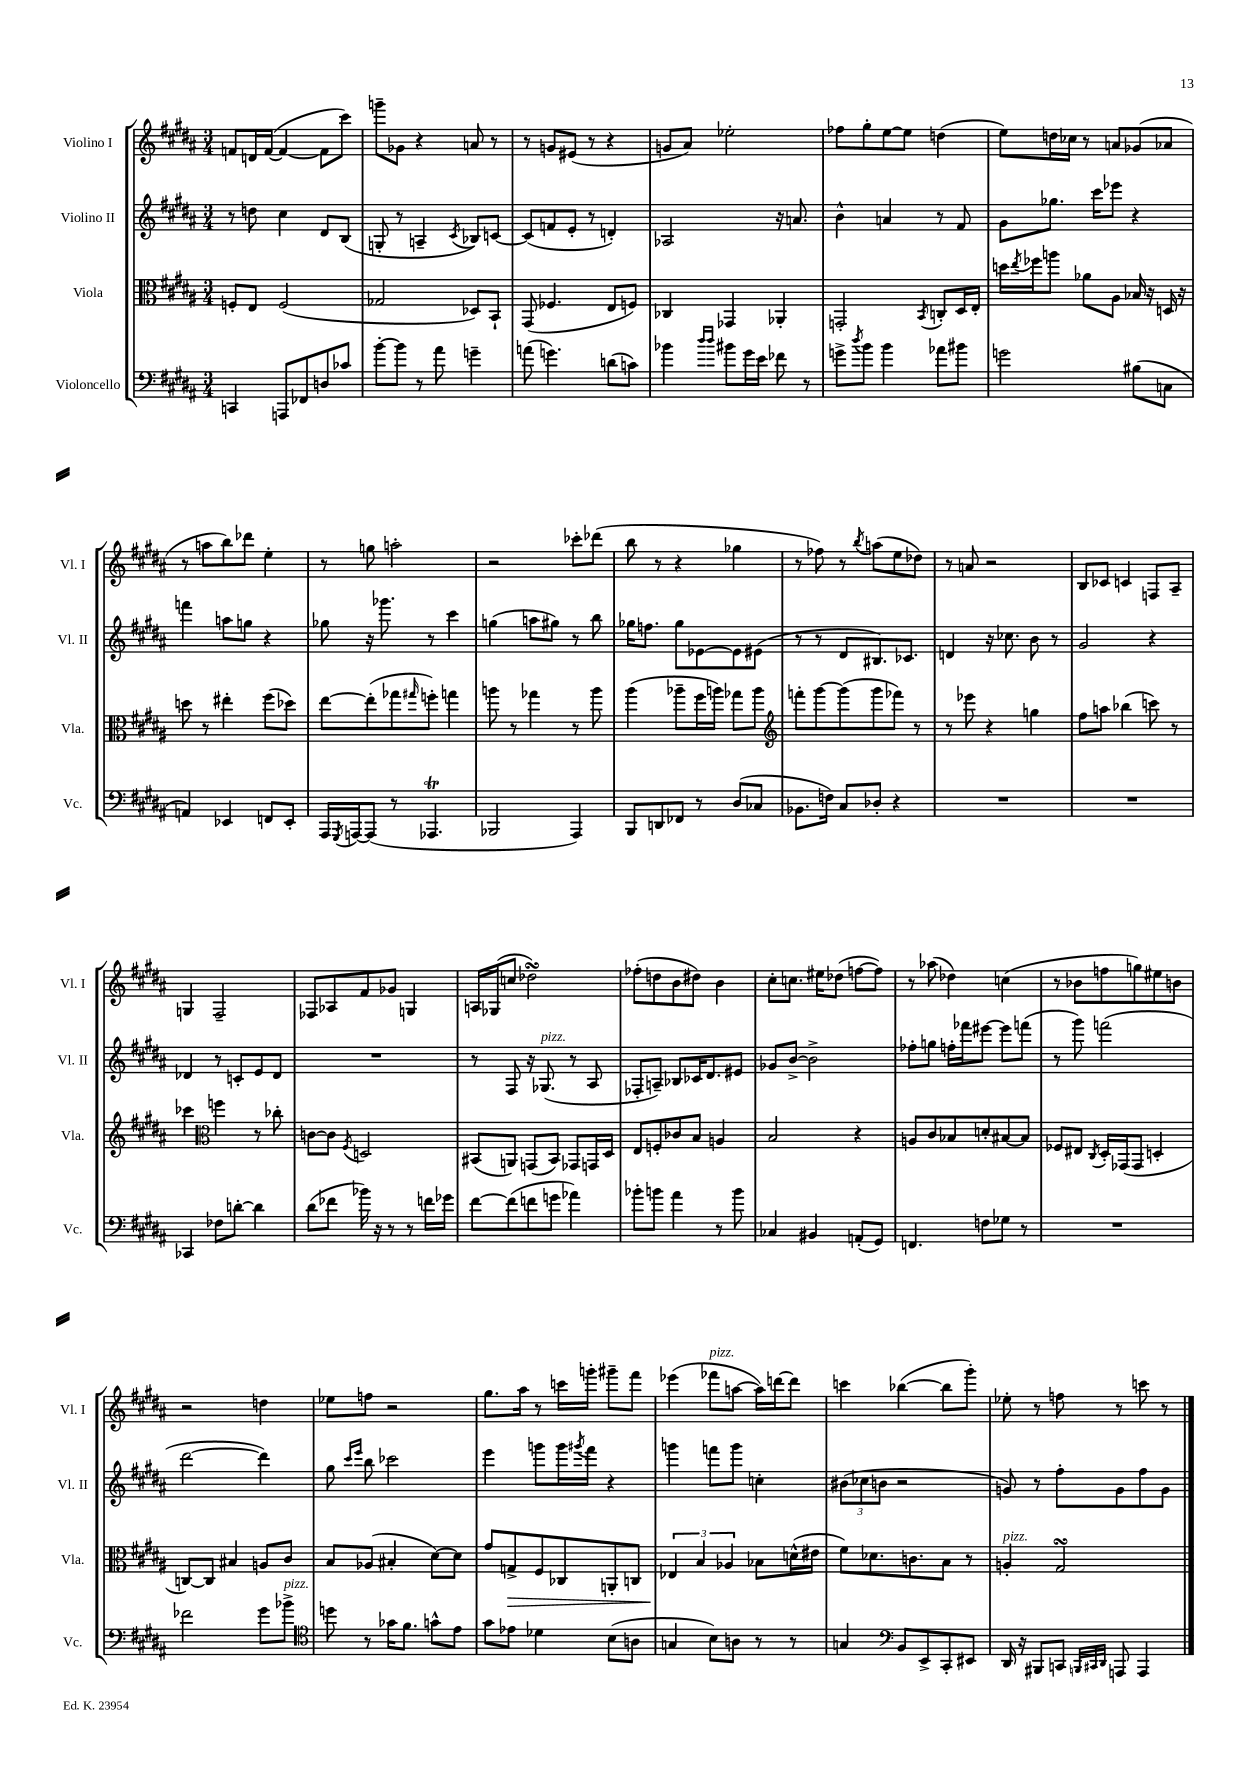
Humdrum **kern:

**kern	**kern	**dynam	**kern	**kern
*part4	*part3	*part3	*part2	*part1
*staff4	*staff3	*staff3	*staff2	*staff1
*I"Violoncello	*I"Viola	*	*I"Violino II	*I"Violino I
*I'Vc.	*I'Vla.	*	*I'Vl. II	*I'Vl. I
*clefF4	*clefC3	*	*clefG2	*clefG2
*k[f#c#g#d#a#]	*k[f#c#g#d#a#]	*	*k[f#c#g#d#a#]	*k[f#c#g#d#a#]
*M3/4	*M3/4	*	*M3/4	*M3/4
=1	=1	=1	=1	=1
4CCn/	8Fn'/L	.	8r	8fn/L
.	8E/J	.	8ddn\	16dn/L
.	.	.	.	([16f/JJ
8AAAn/L	(2F/	.	4cc#\	4f/_
8FF-X/	.	.	.	.
8Dn/	.	.	8d#/L	8f\L]
8c-X/J	.	.	(8B/J	8ccc#\J)
=2	=2	=2	=2	=2
[8b'\L	2G-X/	.	8Gn'/	8gggn~\L
8b\J]	.	.	8r	8g-X\J
8r	.	.	4An~/	4r
8a#\	.	.	.	.
.	.	.	8qc#/	.
4gn~\	8D-X/L)	.	8B-X/L)	8an/
.	8BB`/J	.	[8cn/J	8r
=3	=3	=3	=3	=3
(8an\	(8GG#/	.	(8c/L]	8r
4.gn\)	4.F-X/	.	8fn/	8gn/L
.	.	.	8e'/J	(8e#X/J
.	.	.	8r	8r
(8dn\L	8E/L	.	4dn'/)	4r
8cn\J)	8Fn/J)	.	.	.
=4	=4	=4	=4	=4
4b-X\	4C-X/	.	2A-X/	8gn/L
.	.	.	.	8a#/J)
16qqdd#/LL	.	.	.	.
16qqdd#/JJ	.	.	.	.
8b#X\L	4GG-X/	.	.	2ee-X'\
16g#\L	.	.	.	.
16e\JJ	.	.	.	.
8f-X\	4AA-X'/	.	16r	.
.	.	.	8.an/	.
8r	.	.	.	.
=5	=5	=5	=5	=5
8gn^\L	2GGn'/	.	4b^^\	8ff-X\L
8qdd#/	.	.	.	.
8b\J	.	.	.	8gg#'\
4b\	.	.	4an/	[8ee\
.	.	.	.	8ee\J]
.	8qBB/	.	.	.
8a-X\L	8Cn'/L	.	8r	(4ddn\
8b#X\J	16D#/L	.	8f#/	.
.	16E'/JJ	.	.	.
=6	=6	=6	=6	=6
2gn\	16ddn\LL	.	8g#\L	8ee\L)
.	8qee/	.	.	.
.	16ff-X\J	.	.	.
.	8aan\J	.	8.gg-X\J	16ddn\L
.	.	.	.	16cc-X\JJ
.	8a-X\L	.	.	8r
.	.	.	16ccc#\KL	.
.	8A#\J	.	8eee-X\J	8an/L
(8B#X\L	16B-X/	.	4r	(8g-X/
.	16r	.	.	.
8Cn\J	16Dn/	.	.	8a-X/J
.	16r	.	.	.
!!LO:LB:g=z
=7	=7	=7	=7	=7
4AAn/)	8ddn\	.	4fffn\	8r
.	8r	.	.	8aan\L
4EE-X/	4ee#X'\	.	8aan\L	8bb\)
.	.	.	8ggn\J	8ddd-X\J
8FFn/L	(8ff#\L	.	4r	4ee'\
8EE-'/J	8dd-X\J)	.	.	.
=8	=8	=8	=8	=8
16AAA#/LL	[8ee\L	.	8gg-X\	8r
8qGGG#/	.	.	.	.
[16AAAn/J	.	.	.	.
(8AAA/J]	(8ee'\]	.	16r	8ggn\
.	.	.	8.ggg-X\	.
8r	8gg-X\	.	.	2aan'\
.	16qqgg#X/	.	.	.
4.AAA-XT/	8ffn'\J)	.	8r	.
.	4ggn\	.	4ccc#\	.
=9	=9	=9	=9	=9
2BBB-X/	8aan\	.	(4ggn\	2r
.	8r	.	.	.
.	4gg-X\	.	8aan\L	.
.	.	.	8gg#X\J)	.
4AAA#/)	8r	.	8r	8ccc-X'\L
.	8aa\	.	8bb\	(8ddd-X\J
=10	=10	=10	=10	=10
8BBB/L	(4aa#\	.	16gg-X\KL	8bb\
.	.	.	8.ffn\J	.
8DDn/	.	.	.	8r
8FF-X/J	8aa-X~\L	.	8gg-\L	4r
8r	16ff#\L	.	[8e-X\	.
.	16aan\JJ)	.	.	.
(8D#/L	8gg-X\L	.	8e-\]	4gg-X\
8C-X/J	8aa\J	.	(8e#X\J	.
=11	=11	=11	=11	=11
*	*clefG2	*	*	*
8.BB-X\L	8fffn'\L	.	8r	8r
.	[8ggg#\	.	8r	8ff-X\)
16Fn\Jk)	.	.	.	.
8C#/L	(8ggg#\]	.	8d#/L	8r
.	.	.	.	8qbb/
8D-X'/J	8ggg#\	.	8.B#X/)	(8aan\L
4r	8fff-X\J)	.	.	8ee\
.	.	.	8.c-X/J	.
.	8r	.	.	8dd-X\J)
=12	=12	=12	=12	=12
2.r	8r	.	4dn/	8r
.	8eee-X\	.	.	8an/
.	4r	.	16r	2r
.	.	.	8.cc-X\	.
.	4ggn\	.	8b\	.
.	.	.	8r	.
=13	=13	=13	=13	=13
2.r	8ff#\L	.	2g#/	8B/L
.	8aan\J	.	.	8c-X/J
.	(4bb-X\	.	.	4cn/
.	8cccn\)	.	4r	8Fn/L
.	8r	.	.	8A#~/J
!!LO:LB:g=z
=14	=14	=14	=14	=14
4CC-X/	4ccc-X\	.	4d-X/	4Gn/
*	*clefC3	*	*	*
8F-X\L	4ffn\	.	8r	2F#~/
[8dn'\J	.	.	8cn'/L	.
4d\]	8r	.	8e/	.
.	8cc-X'\	.	8d-/J	.
=15	=15	=15	=15	=15
(8d#\L	[8cn\L	.	2.r	8F-X/L
8f-X\J	8c\J]	.	.	8A-X/
.	8qF#/	.	.	.
16b-X\)	2Dn/	.	.	8f#/
16r	.	.	.	.
8r	.	.	.	8g-X/J
8r	.	.	.	4Gn/
16fn\LL	.	.	.	.
16g-X\JJ	.	.	.	.
=16	=16	=16	=16	=16
[8f#\L	(8BB#X/L	.	8r	16An/LL
.	.	.	.	(16G-X/J
(8f#\]	8AAn/J)	.	8F#/	8ccn/J
8fn\	(8GGn/L	.	16r	2dd-XsSSs\)
!	!	!	!LO:TX:a:i:t=pizz.	!
.	.	.	(8.G-X/	.
8gn\J	8BB#/J)	.	.	.
4a-X\)	8GG-X/L	.	8r	.
.	16GGn/L	.	8A#/	.
.	16D#/JJ	.	.	.
=17	=17	=17	=17	=17
8b-X'\L	8E/L	.	8F-X'/L	(8ff-X'\L
8bn\J	8Fn'/	.	8An~/J)	8ddn\
4a#\	8c-X/	.	8B-X/L	8b\
.	8B/J	.	16c-X/K	8dd#X\J)
.	.	.	8.d#/	.
8r	4An/	.	.	4b\
8b\	.	.	8e#X/J	.
=18	=18	=18	=18	=18
4C-X/	2B/	.	8g-X/L	8cc#'\L
.	.	.	[8b^/J	8.ccn\J
4BB#X/	.	.	2b^\]	.
.	.	.	.	16ee#X\KL
.	.	.	.	(8dd-X\J
(8AAn'/L	4r	.	.	[8ffn\L
8GG#/J)	.	.	.	8ff\J])
=19	=19	=19	=19	=19
4.FFn/	8An/L	.	8ff-X'\L	8r
.	8c#/	.	8ggn\J	(8aa-X\
.	8B-X/	.	16ffn'\LL	4dd-X\)
.	.	.	16fff-X\J	.
8Fn\L	8dn'/	.	[8eee#X\J	.
8G-X\J	[8B#X/	.	8eee#\L]	(4ccn\
8r	8B#/J]	.	(8fffn\J	.
=20	=20	=20	=20	=20
2.r	8F-X/L	.	8r	8r
.	8E#X/J	.	8ggg#\)	8b-X\L
.	8qC#/	.	.	.
.	16D#'/LL	.	(2fffn\	8ffn\
.	(16GG-X/J	.	.	.
.	8GG-/J	.	.	8ggn\)
.	4Dn'/	.	.	8ee#X\
.	.	.	.	8bn\J
!!LO:LB:g=z
=21	=21	=21	=21	=21
2f-X\	[8Cn/L)	.	[2ddd#\	2r
.	8C/J]	.	.	.
.	4B#X/	.	.	.
8g#\L	8An/L	.	4ddd#\])	4ddn\
!LO:TX:a:i:t=pizz.	!	!	!	!
8b-X^\J	8c#/J	.	.	.
=22	=22	=22	=22	=22
*clefC4	*	*	*	*
8ddn\	8B/L	.	8gg#\	8ee-X\L
.	.	.	16qqccc#/LL	.
.	.	.	16qqeee/JJ	.
8r	(8A-X/J	.	8bb\	8ffn\J
16g-X\KL	4B#X'/	.	2ccc-X\	2r
8.f#\J	.	.	.	.
8gn^^\L	[8d#\L)	.	.	.
8e\J	8d#\J]	.	.	.
=23	=23	=23	=23	=23
8g#\L	8g#/L	.	4eee\	8.gg#\L
!	!	!LO:HP:b	!	!
8e-X\J	8Gn^/	>	.	.
.	.	.	.	16aa#\Jk
4d-X\	8F#/	.	8gggn\L	8r
.	8C-X/	.	16ggg\L	16cccn\LL
.	.	.	8qggg#X/	.
.	.	.	16fff#\JJ	16gggn'\JJ
(8B\L	8AAn'/	.	4r	8ggg#X~\L
8An\J	8Cn/J	.	.	8fff#\J
=24	=24	=24	=24	=24
4Gn/	6E-X/	.	4gggn\	(4eee-X\
.	6B/	]	.	.
!	!	!	!	!LO:TX:a:i:t=pizz.
8B\L)	.	.	8fffn\L	8fff-X\L
.	6A-X/	.	.	.
8An\J	.	.	8ggg\J	[8aan\J
8r	8B-X\L	.	4ccn'\	16aa\LL])
.	.	.	.	[16dddn\J
8r	(16dn^^\L	.	.	8ddd\J]
.	16e#X\JJ	.	.	.
=25	=25	=25	=25	=25
4Gn/	8f#\L)	.	(12b#X\L	4cccn\
.	.	.	12cc-X\	.
.	8.d-X\	.	.	.
.	.	.	12bn\J	.
*clefF4	*	*	*	*
8BB/L	.	.	2r	([4bb-X\
.	8.cn\	.	.	.
8EE^/	.	.	.	.
8CC#'/	8B\J	.	.	8bb-\L]
8EE#X/J	8r	.	.	8ggg#'\J)
=26	=26	=26	=26	=26
!	!LO:TX:a:i:t=pizz.	!	!	!
16DD#/	4An'/	.	8gn/)	8ee-X'\
16r	.	.	.	.
8BBB#X/L	.	.	8r	8r
8CCn/J	2G#sSSS/	.	8ff#'\L	8ffn\
32qqBBBn/LLL	.	.	.	.
32qqCC#X/	.	.	.	.
32qqDD#/JJJ	.	.	.	.
8AAAn/	.	.	8g\	8r
4AAA/	.	.	8ff#\	8cccn\
.	.	.	8g\J	8r
==	==	==	==	==
*-	*-	*-	*-	*-
